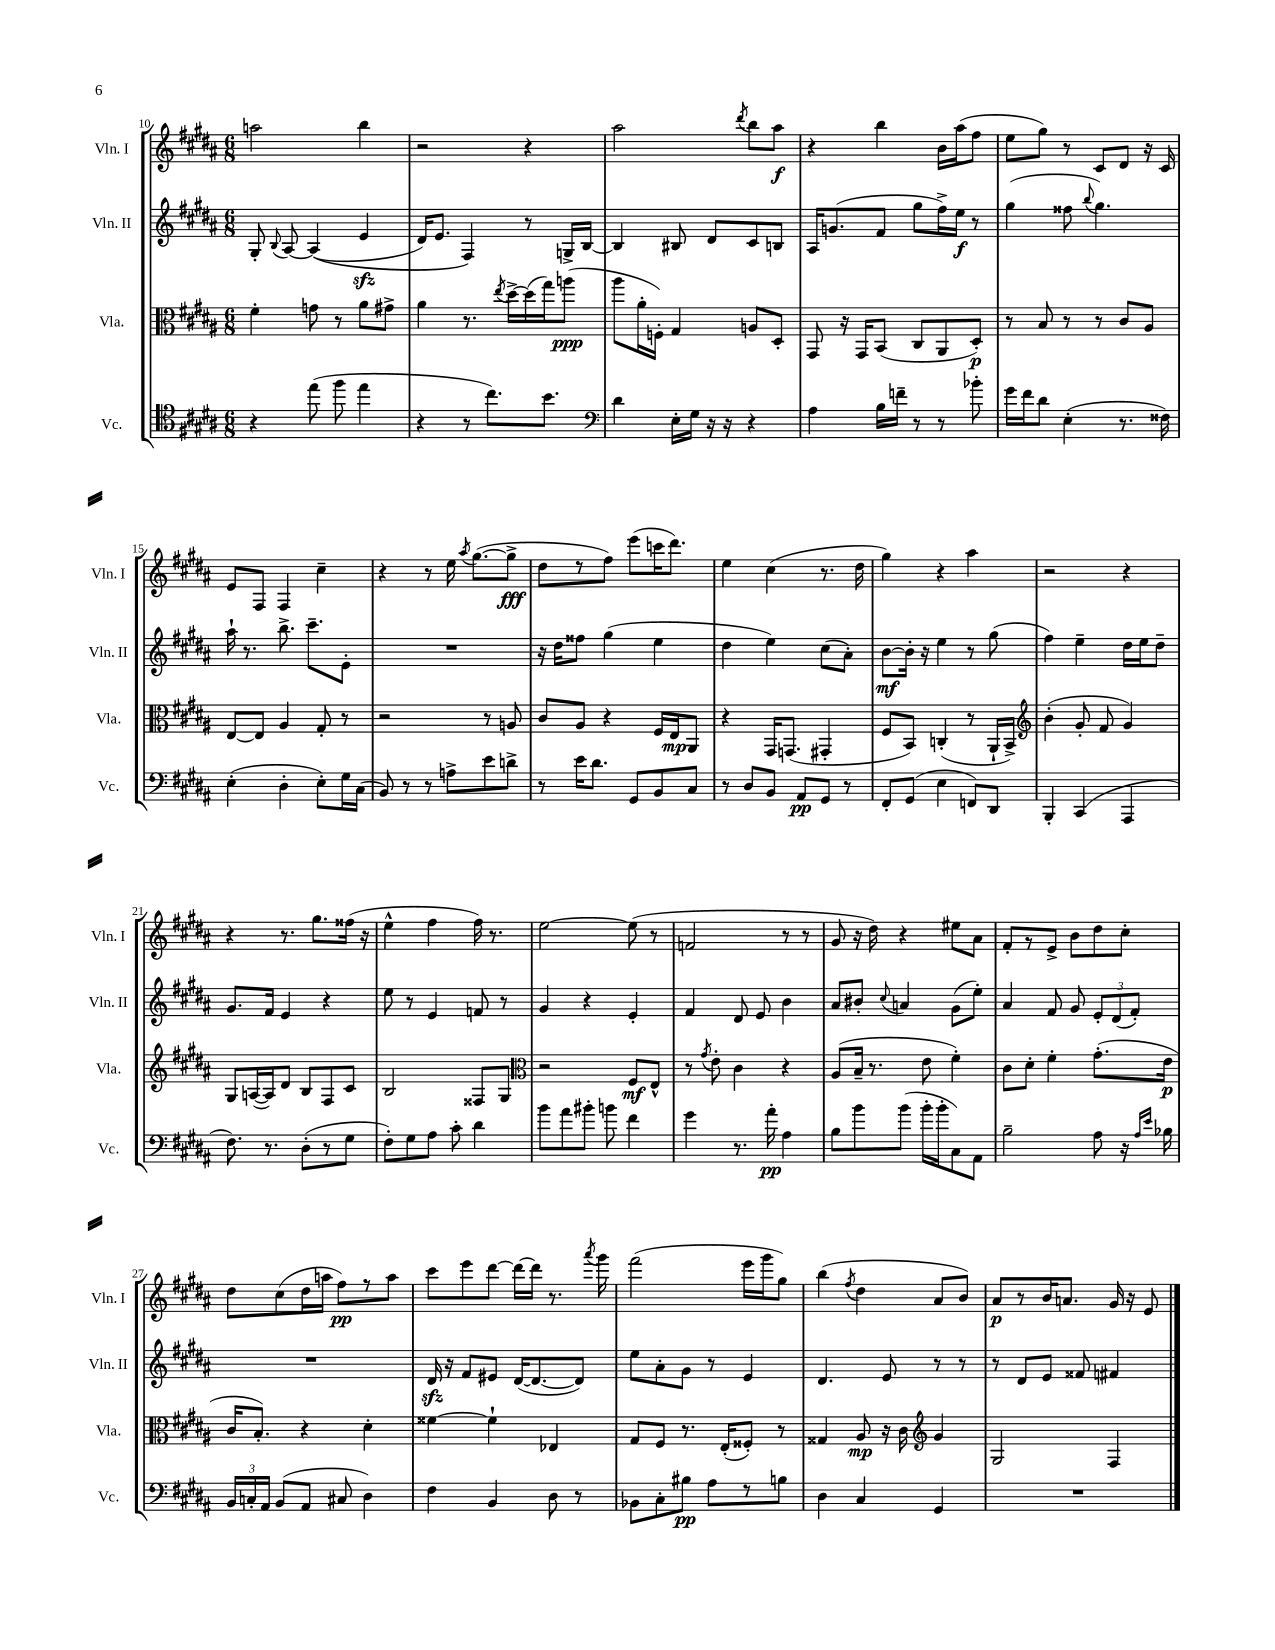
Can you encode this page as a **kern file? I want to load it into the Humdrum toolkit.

**kern	**kern	**kern	**kern
*staff4	*staff3	*staff2	*staff1
*clefC4	*clefC3	*clefG2	*clefG2
*k[f#c#g#d#a#]	*k[f#c#g#d#a#]	*k[f#c#g#d#a#]	*k[f#c#g#d#a#]
*M6/8	*M6/8	*M6/8	*M6/8
4r	4f#'\	8G#'/	2aa\
.	.	8qqB/	.
.	.	[8A#/	.
(8ee\	8g\	&((4A#/]	.
8ff#\	8r	.	.
4ee\	8a#\L	4e/	4bb\
.	8g#^\J	.	.
=	=	=	=
4r	4a#\	16d#/LK)	2r
.	.	8.e/J	.
8r	8.r	4F#/&)	.
8.cc#\L)	.	.	.
.	8qee/	.	.
.	[16dd#^\LL	.	.
.	(16dd#\]	8r	4r
8.b\J	16gg#\J)	.	.
.	(8aa\J	16G^/LL	.
.	.	[16B/JJ	.
=	=	=	=
*clefF4	*	*	*
4d#\	8aa#\L	4B/]	2aa#\
.	16a#'\L	.	.
.	16F'\JJ)	.	.
16E'\LL	4G#/	8B#/	.
16G#\JJ	.	.	.
16r	.	8d#/L	.
16r	.	.	.
.	.	.	8qddd#/
4r	8A/L	8c#/	8bb\L
.	8D#'/J	8B/J	8aa#\J
=	=	=	=
4A#\	8GG#/	16A#/LK	4r
.	.	(8.g/	.
.	16r	.	.
.	16GG#/LK	.	.
16B\LL	(8BB/J	8f#/J	4bb\
16f~\JJ	.	.	.
8r	8C#/L	8gg#\L	.
8r	8AA#/	16ff#^\L)	16b\LL
.	.	16ee\JJ	(16aa#\J
8b-'\	8D#'/J)	8r	8ff#\J
=	=	=	=
16g#\LL	8r	(4gg#\	8ee\L
16f#\J	.	.	.
8d#\J	8B/	.	8gg#\J)
(4E'\	8r	8ff##\	8r
.	.	8qqbb/	.
.	8r	4.gg#\)	8c#/L
8.r	8c#/L	.	8d#/J
.	8A#/J	.	16r
16F##\)	.	.	16c#/
=	=	=	=
(4E'\	[8E/L	16aa#`\	8e/L
.	.	8.r	.
.	8E/]J	.	8F#/J
4D#'\	4A#/	8.bb^\	4F#/
.	.	8.ccc#~\L	.
8E'\L)	8G#'/	.	4cc#~\
16G#\L	8r	8e'\J	.
(16C#\JJ	.	.	.
=	=	=	=
8BB/)	2r	2.r	4r
8r	.	.	.
8r	.	.	8r
8A^\L	.	.	16ee\
.	.	.	8qaa#/
.	.	.	([8.gg#\L
8e\	8r	.	.
8d^\J	8A/	.	8gg#^\]J
=	=	=	=
8r	8c#/L	16r	8dd#\L
.	.	16dd#\LK	.
16e\LK	8A#/J	8ff##\J	8r
8.d#\J	.	.	.
.	4r	(4gg#\	8ff#\J)
8GG#/L	.	.	(8eee\L
8BB/	16F#/LL	4ee\	16ccc\K
.	16E/J	.	8.ddd#\J)
8C#/J	8AA#/J	.	.
=	=	=	=
8r	4r	4dd#\	4ee\
8D#/L	.	.	.
8BB/J	16GG#/LK	4ee\)	(4cc#\
.	(8.GG/J	.	.
8AA#/L	.	.	.
8GG#/J	4GG#'/	(8cc#\L	8.r
8r	.	8a#'\J)	.
.	.	.	16dd#\
=	=	=	=
8FF#'/L	8F#/L	[8b\L	4gg#\)
(8GG#/J	8BB/J)	16b'\]Jk	.
.	.	16r	.
4E\	(4C'/	4ee\	4r
8FF/L)	8r	8r	4aa#\
8DD#/J	16AA#`/LL	(8gg#\	.
.	16BB^/JJ)	.	.
=	=	=	=
*	*clefG2	*	*
4BBB'/	(4b'\	4ff#\)	2r
(4CC#/	8g#'/	4ee~\	.
.	8f#/	.	.
4AAA#/	4g#/)	16dd#\LL	4r
.	.	16ee\J	.
.	.	8dd#~\J	.
=	=	=	=
8.F#\)	8G#/L	8.g#/L	4r
.	([16A/L	.	.
8.r	16A/]J)	16f#/Jk	.
.	8d#/J	4e/	8.r
(8D#'\L	8B/L	.	.
.	.	.	8.gg#\L
8r	8F#/	4r	.
8G#\J	8c#/J	.	(16ff##\Jk
.	.	.	16r
=	=	=	=
8F#'\L)	2B/	8ee\	4ee^^\
8G#\	.	8r	.
8A#\J	.	4e/	4ff#\
8c#'\	.	.	.
4d#\	8F##/L	8f/	16ff#\)
.	.	.	8.r
.	8G#/J	8r	.
=	=	=	=
*	*clefC3	*	*
8b\L	2r	4g#/	[2ee\
8a#\	.	.	.
8b#'\J	.	4r	.
8b\	.	.	.
4f#\	8F#/L	4e'/	(8ee\]
.	8E^^/J	.	8r
=	=	=	=
4g#\	8r	4f#/	2f/
.	8qg#/	.	.
.	8e'\	.	.
8.r	4c#\	8d#/	.
.	.	8e/	.
16a#'\	.	.	.
4A#\	4r	4b\	8r
.	.	.	8r
=	=	=	=
8B\L	(8A#/L	8a#/L	8g#/
8b\	16B~/Jk	8b#'/J	16r
.	8.r	.	16dd#\)
.	.	8qqcc#/	.
(8b\J	.	4a/	4r
16b'\LL	8e\	.	.
16b'\J	.	.	.
8C#\)	4f#'\)	(8g#\L	8ee#\L
8AA#\J	.	8ee'\J)	8a#\J
=	=	=	=
2B~\	8c#\L	4a#/	8f#'/L
.	8d#'\J	.	8r
.	4f#'\	8f#/	8e^/J
.	.	8g#/	8b\L
8A#\	(8.g#'\L	12e'/L	8dd#\
.	.	(12d#/	.
16r	.	.	8cc#'\J
.	.	12f#'/J)	.
16qqA#/LL	.	.	.
16qqe/JJ	.	.	.
16B-\	16e\Jk	.	.
=	=	=	=
24BB/LL	16c#/LK	2.r	8dd#\L
24C'/	.	.	.
.	8.B'/J)	.	.
24AA#/JJ	.	.	.
(8BB/L	.	.	(8cc#\
8AA#/J	4r	.	16dd#\L
.	.	.	16aa\JJ
8C#/	.	.	8ff#\L)
4D#\)	4d#'\	.	8r
.	.	.	8aa\J
=	=	=	=
4F#\	[4f##\	16d#/	8ccc#\L
.	.	16r	.
.	.	8f#/L	8eee\
4BB/	4f##`\]	8e#/J	[8ddd#\J
.	.	([16d#/LK	16ddd#\_LL
.	.	8.d#/_	16ddd#\]JJ
8D#\	4E-/	.	8.r
8r	.	8d#/]J)	.
.	.	.	8qaaa#/
.	.	.	16ggg#\
=	=	=	=
8BB-\L	8G#/L	8ee\L	(2fff#\
8C#'\	8F#/J	8a#'\	.
8B#\J	8.r	8g#\J	.
8A#\L	.	8r	.
.	(16E'/LK	.	.
8r	8F##'/J)	4e/	16eee\LL
.	.	.	16ggg#\J
8B\J	8r	.	8gg#\J)
=	=	=	=
4D#\	4G##/	4.d#/	(4bb\
.	.	.	8qff#/
4C#/	8A#/	.	4dd#\
.	16r	8e/	.
.	16c#\	.	.
*	*clefG2	*	*
4GG#/	4g#/	8r	8a#/L
.	.	8r	8b/J)
=	=	=	=
2.r	2G#/	8r	8a#/L
.	.	8d#/L	8r
.	.	8e/J	16b/K
.	.	.	8.a/J
.	.	8f##/	.
.	4F#/	4f#/	16g#/
.	.	.	16r
.	.	.	8e/
==	==	==	==
*-	*-	*-	*-
